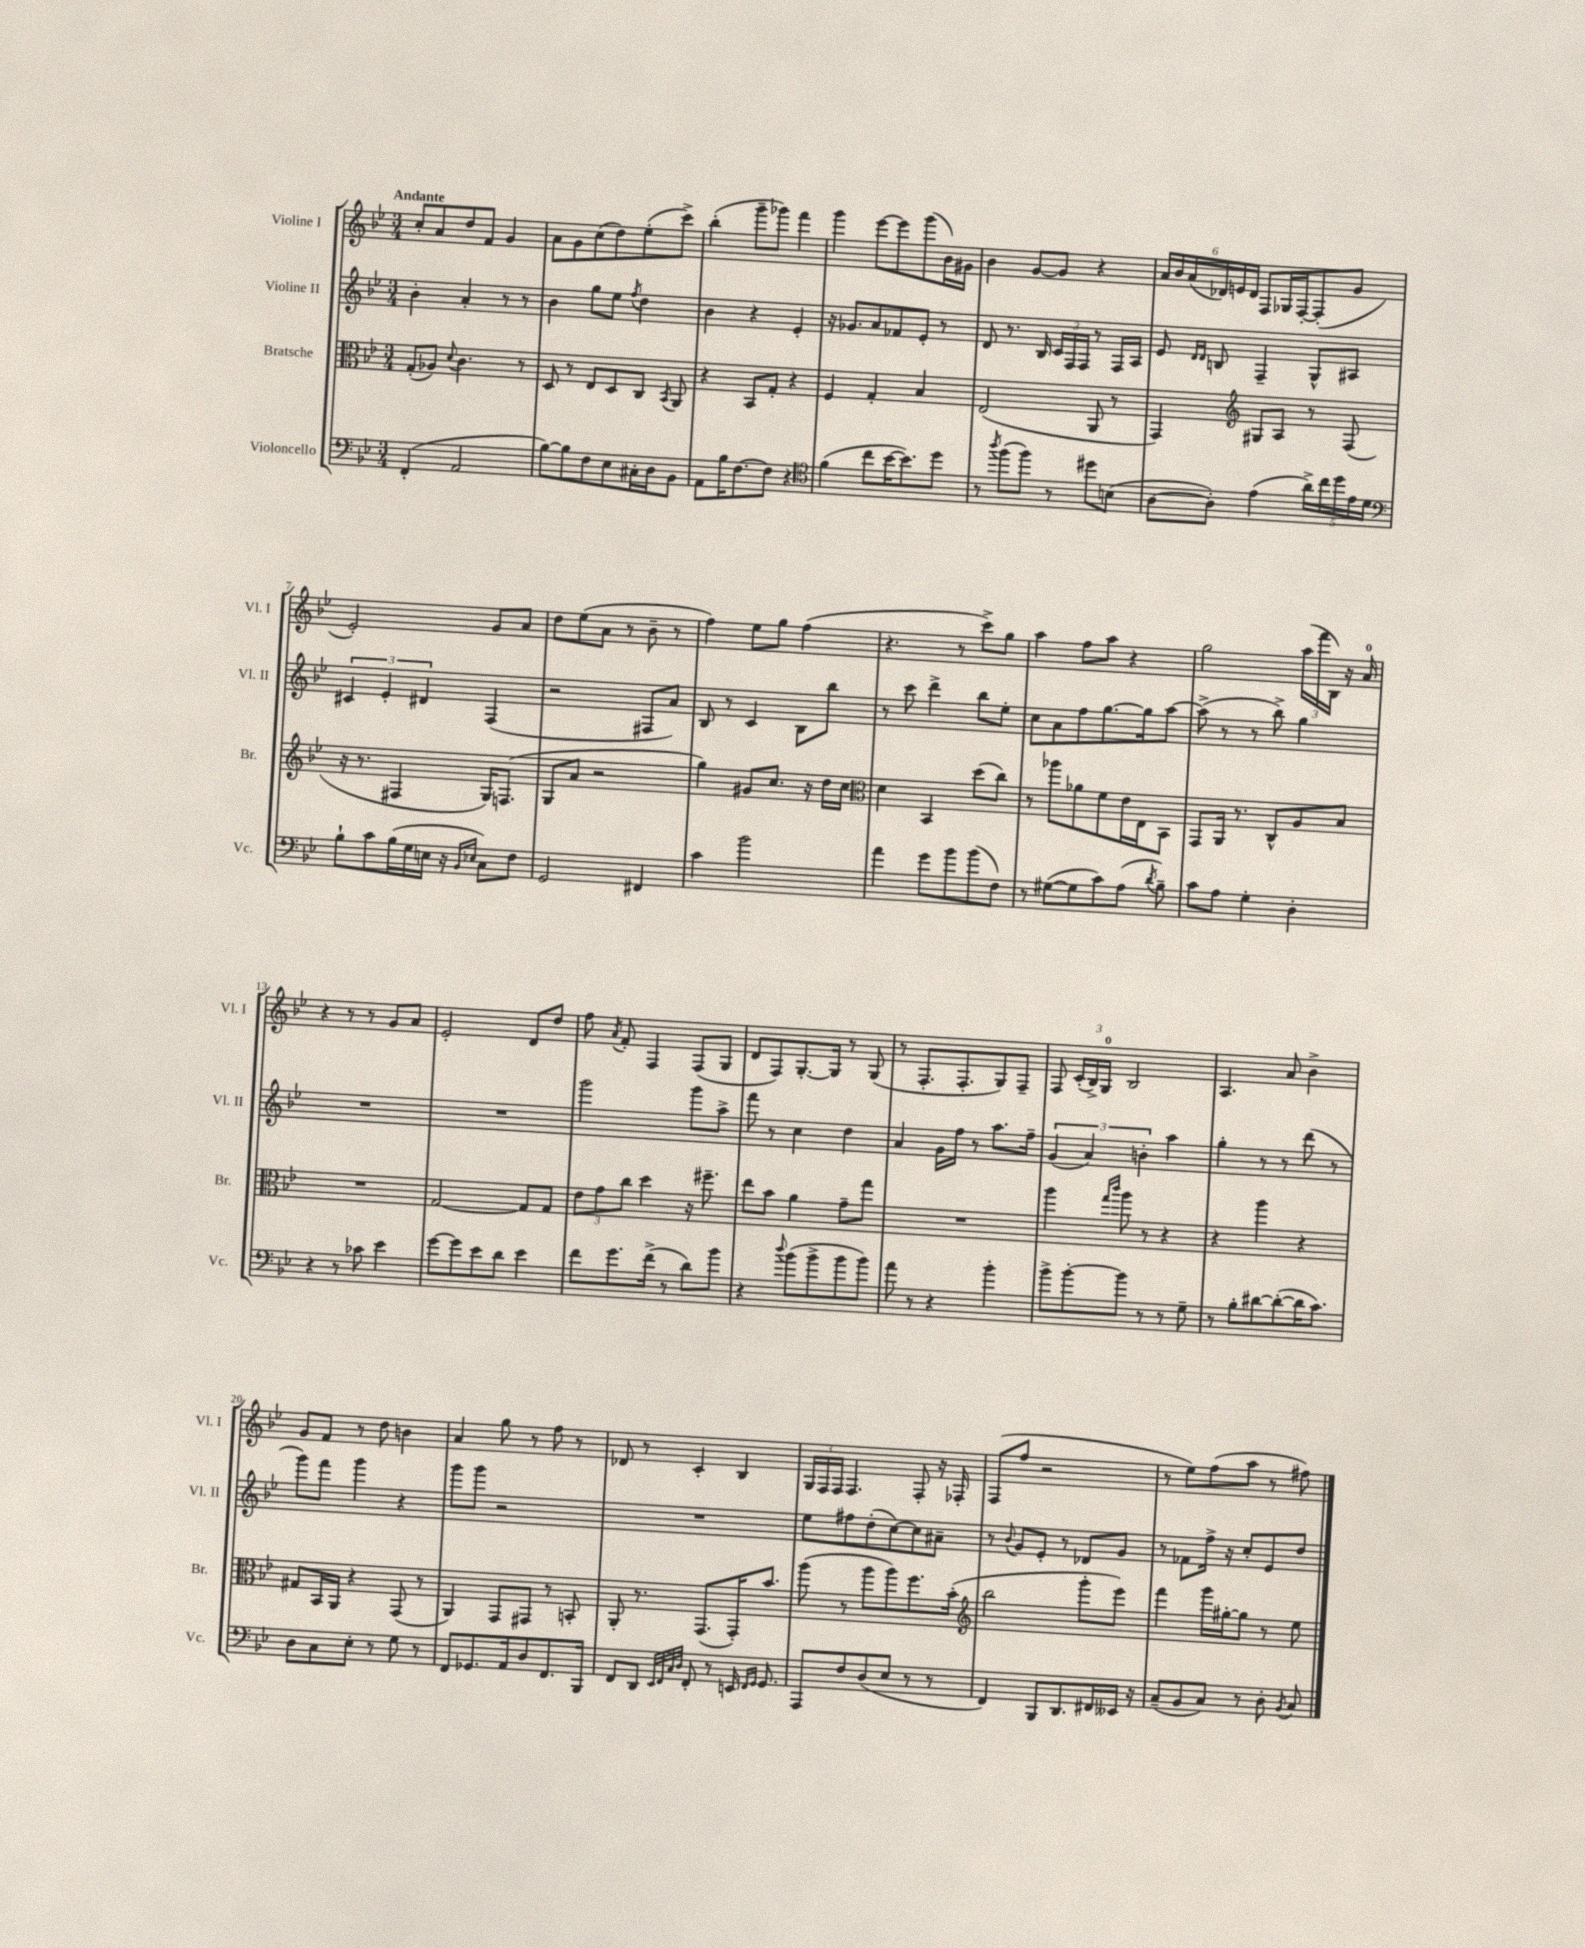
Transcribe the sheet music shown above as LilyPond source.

<<
\new StaffGroup <<
\new Staff = "s0" \with { instrumentName = "Violine I" shortInstrumentName = "Vl. I" } {
    \clef treble \key bes \major \numericTimeSignature \time 3/4 \tempo "Andante"
    \autoBeamOff c''8[-. a'8 d''8 f'8] g'4 |
    a'8[ g'8 c''8( d''8) ees''8-.( c'''8]->) |
    bes''4-.( g'''8[-- ges'''8]) f'''4 |
    g'''4 ees'''8[~ ees'''8 g'''8( bes'16) gis'16] |
    bes'4 g'8[~ g'8] r4 |
    \tuplet 6/4 { a'16[ bes'16 a'16( des'16) e'16 des'16] } f8[ ges16 f16~-. f8-.( g'8] |
    ees'2-.) g'8[ a'8] |
    d''8[ ees''8( a'8] r8 bes'8-- r8 |
    f''4) ees''8[ g''8] f''4( |
    r4. r8 c'''8[->) g''8] |
    a''4 f''8[ a''8] r4 |
    g''2 \tuplet 3/2 { a''16[( f'''16 bes16]) } r16 a'16-0 |
    r4 r8 r8 g'8[ a'8] |
    ees'2-. d'8[ d''8] |
    f''8 \acciaccatura { a'8 } f'8-. f4 f8[( g8] |
    d'8[ f8) g8.~-. g16] r8 g8( |
    r8 f8.[-. f8.-. g8) f8]-- |
    f8 \tuplet 3/2 { c'16[-.( bes16->) g16]-0 } bes2 |
    a4. a'8 bes'4-> |
    g'8[ f'8] r8 d''8 b'4 |
    a'4 g''8 r8 f''8 r8 |
    des'8 r8 c'4-. bes4 |
    \tuplet 3/2 { g16[ f16 f16] } f4. f8-. r16 fes16-. |
    f8[( f''8] r2 |
    r8 ees''8[) f''8( a''8] r8 fis''8) \bar "|." |
}
\new Staff = "s1" \with { instrumentName = "Violine II" shortInstrumentName = "Vl. II" } {
    \clef treble \key bes \major \numericTimeSignature \time 3/4
    \autoBeamOff bes'4-. a'4-. r8 r8 |
    bes'4 g''8[ ees''8] \acciaccatura { f''8 } d''4 |
    bes'4 r4 ees'4-. |
    r16 ges'8.[ a'8 fes'8 ees'8]-. r8 |
    d'8 r8. bes16 \tuplet 3/2 { c'16[ f16 f16] } r8 f16[ a16] |
    ees'8 \grace { d'16[ d'16] } b8 f4-- g8[-^ ais8] |
    \tuplet 3/2 { cis'4 ees'4-. dis'4 } f4( |
    r2 fis8[ a'8]) |
    bes8 r8 c'4 bes8[ bes''8] |
    r8 c'''8 d'''4-> bes''8[ ees''8]-. |
    c''8[ a'8 f''8 g''8.~ g''16 a''8]~ |
    a''8->( r8 r8 bes''8->) g''4 |
    R2. |
    R2. |
    g'''2 g'''8[ a''8]-> |
    f'''8 r8 c''4 d''4 |
    a'4 g'16[ f''16] r8 a''8.[ f''16]-- |
    \tuplet 3/2 { g'4( a'4) b'4-. } a''4 |
    g''4-. r8 r8 d'''8( r8 |
    g'''8[) f'''8] g'''4 r4 |
    g'''8[ g'''8] r2 |
    R2. |
    ees''8[ fis''8 d''8-.( c''8~) c''8 ais'8]-- |
    r8 \appoggiatura { bes'8 } g'8[ ees'8]-. r8 des'8[ g'8] |
    r8 fes'8[ f''16]-> r16 c''8[-. ees'8 d''8] \bar "|." |
}
\new Staff = "s2" \with { instrumentName = "Bratsche" shortInstrumentName = "Br." } {
    \clef alto \key bes \major \numericTimeSignature \time 3/4
    \autoBeamOff g8[-.( aes8]) \appoggiatura { d'8 } c'4. r8 |
    d8 r8 ees8[ d8 c8] \acciaccatura { bes,8 } a,8 |
    r4 bes,8[ g8]-. r4 |
    f4 g4-. bes4 |
    ees2( a,8 r8 |
    g,4) \clef treble gis8[ a8] r8 f8( |
    r16 r8. fis4 g16[) f8.]( |
    g8[ a'8] r2 |
    g''4) gis'8[ c''8.] r16 d''16[ c''16] |
    \clef alto d'4 bes,4 d''8[( c''8]) |
    r8 aes''8[ aes'8 f'8 ees'16 ees16 bes,8] |
    g,8[ a,16] r8. c8[-^ a8 bes8] |
    R2. |
    g2~ g8[ g8] |
    \tuplet 3/2 { ees'8[ g'8 c''8] } d''4 r16 fis''8.-- |
    ees''8[ bes'8] a'4 g'8[-- g''8] |
    R2. |
    a''4 \grace { g''16[ c'''16] } a''8 r8 r4 |
    r4 a''4 r4 |
    gis8[ bes,16 a,16] r4 g,8( r8 |
    a,4) g,8[ gis,8] r8 b,8-. |
    a,8-. r8. g,8.[( g,16-.) bes'8.] |
    a''8( r8 a''8[ a''8) f''8. bes'16]-.( |
    \clef treble bes''2 g'''8[-. ees'''8]) |
    f'''4 g'''16[ gis''16~-. gis''8] r8 ees''8 \bar "|." |
}
\new Staff = "s3" \with { instrumentName = "Violoncello" shortInstrumentName = "Vc." } {
    \clef bass \key bes \major \numericTimeSignature \time 3/4
    \autoBeamOff f,4-.( a,2 |
    bes8[~) bes8 f8 ees8 cis16-. d16 bes,8] |
    a,8[ bes16 f8.~ f8] r4 |
    \clef tenor f'4( c''8[ bes'16~ bes'8.) d''8] |
    r8 \acciaccatura { a''8 } f''8[( f''8]) r8 dis''8[ b8]( |
    a8[~ a8]-.) ees'4( \tuplet 5/4 { a'16[->) c''16 d''16 ees'16 d'16] } |
    \clef bass bes8[-! c'8 bes16( g16 e16] r16 \grace { bes,16[ ees16] } c8[) f8] |
    g,2 fis,4 |
    c'4 bes'2 |
    a'4 g'8[ bes'8 bes'8( f8]) |
    r8 gis8[~( gis8 c'8) a8]( \acciaccatura { d'8 } bes8--) |
    c'8[ a8] g4-. d4-. |
    r4 r8 ces'8 ees'4 |
    g'8[~ g'8 ees'8 d'8] ees'4 |
    f'8[ g'8. f'16]->( r8 d'8[) bes'8] |
    r4 \appoggiatura { d''8 } bes'8[( bes'8-> bes'8 bes'8]) |
    a'8 r8 r4 bes'4-. |
    bes'8[-> bes'8~-. bes'8] r8 r8 g8-- |
    r8 bes8[-. dis'8~ dis'8~-.( dis'16 c'8.]) |
    d8[ c8 ees8]-. r8 g8 r8 |
    f,8[ ges,8. a,16 d8 f,8. bes,,16] |
    f,8[ d,8] \grace { ees,32[ f,32 c32 d32] } f,8-. r8 e,16 \grace { f,16[ g,16] } g,8. |
    a,,8[ f8 d8( ees8] r8 r8 |
    f,4) bes,,8[ d,8. fis,16 eeses,16] r16 |
    c8[--( bes,8 c8]) r8 d8-. \acciaccatura { bes,8 } c8 \bar "|." |
}
>>
>>
